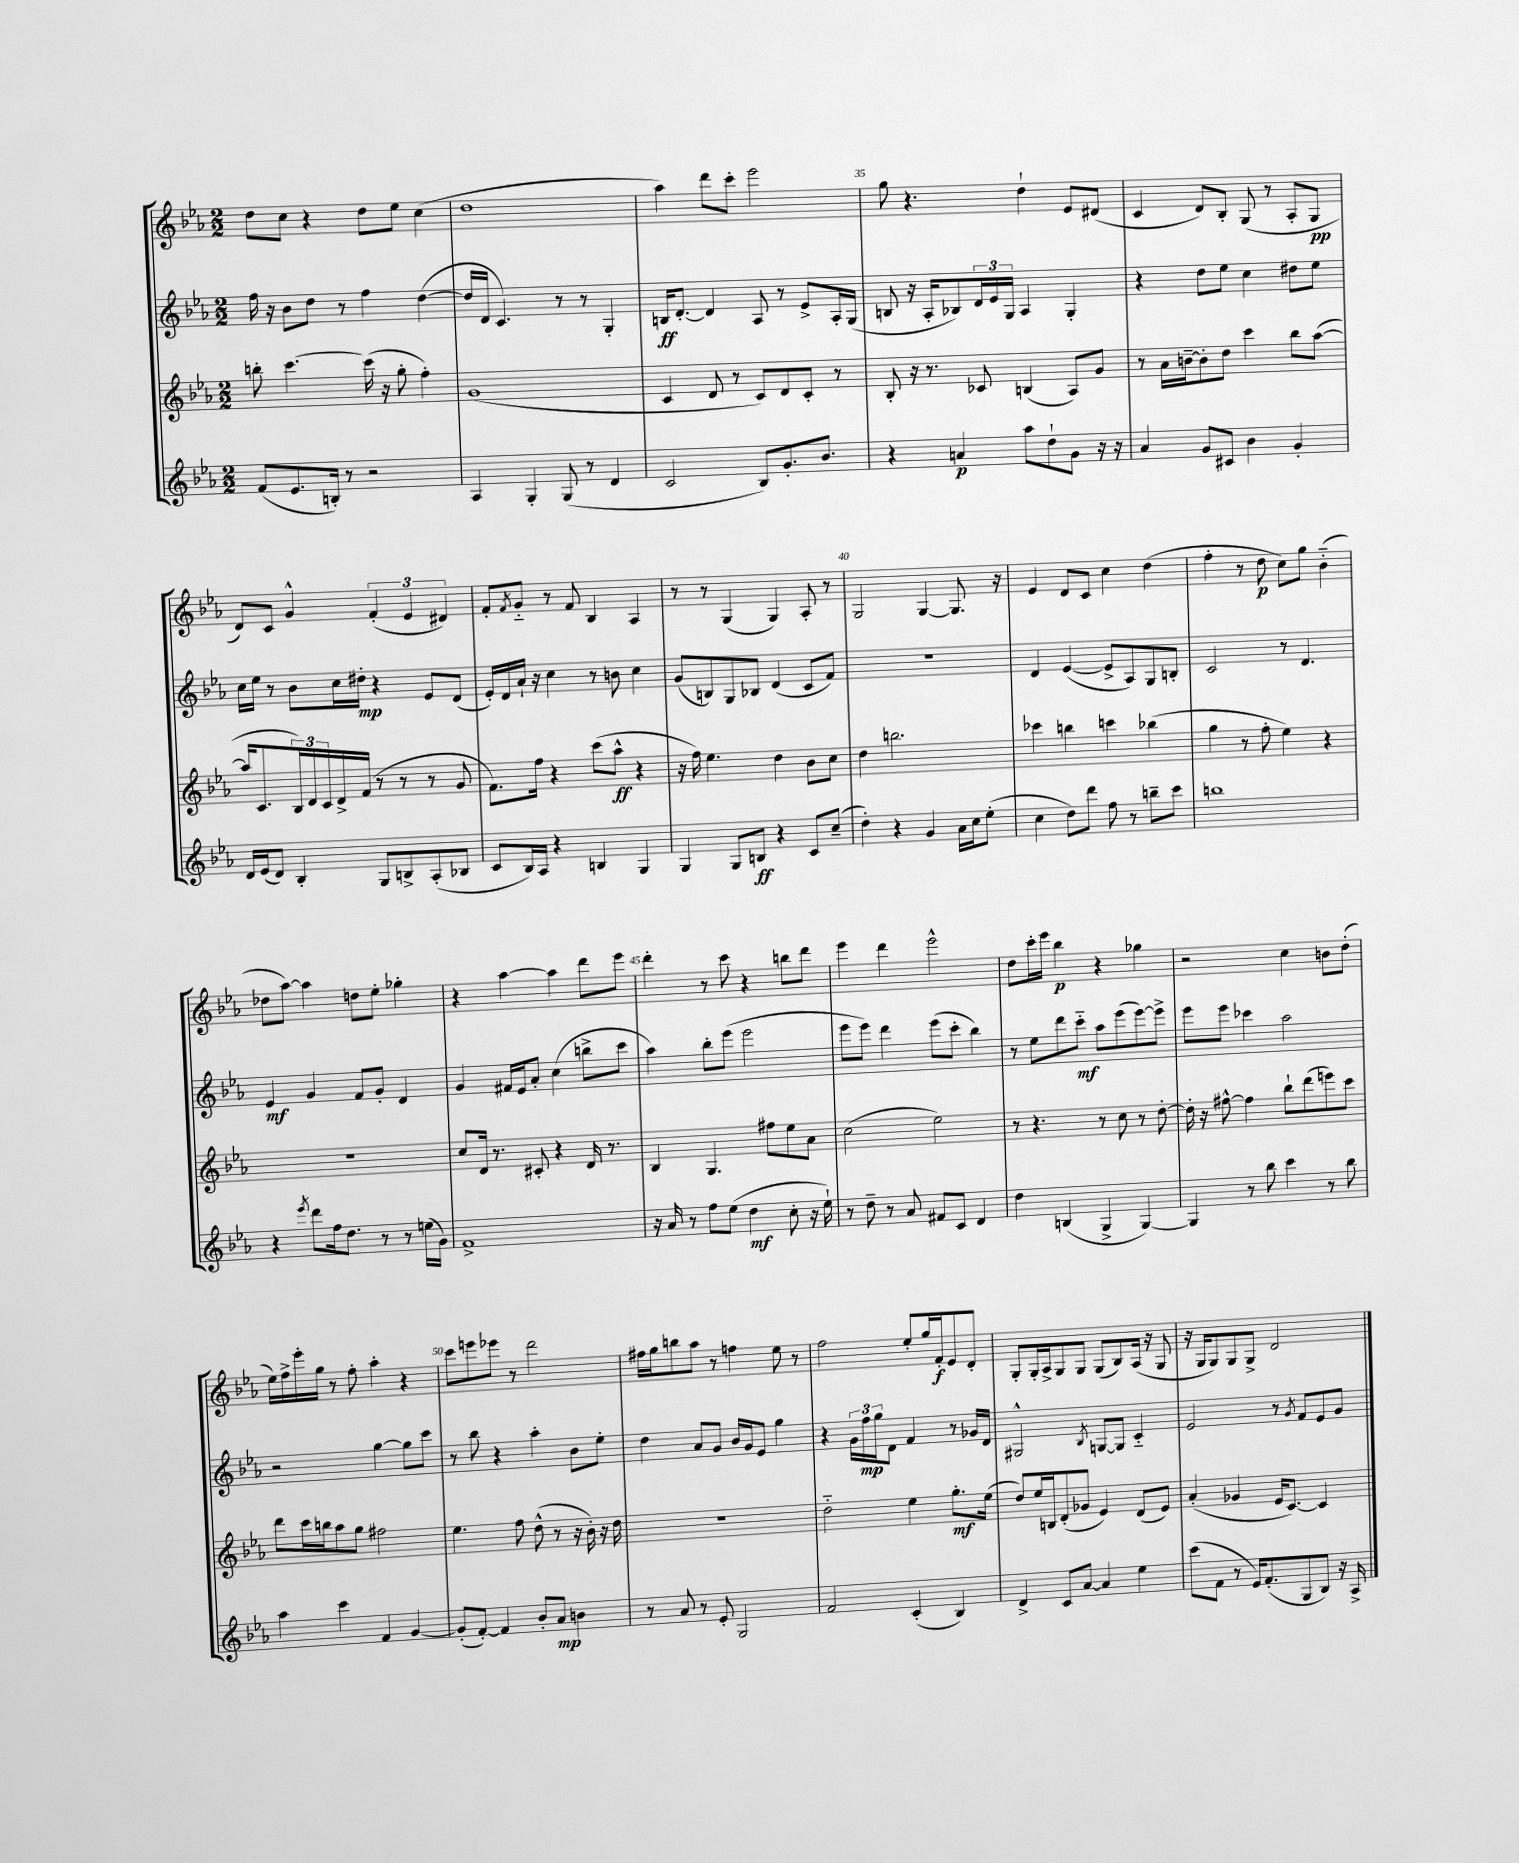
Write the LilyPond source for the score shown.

<<
\new StaffGroup <<
\new Staff = "s0" {
    \clef treble \key ees \major \numericTimeSignature \time 2/2
    d''8 c''8 r4 d''8 ees''8 c''4( |
    d''1 |
    aes''4) d'''8 c'''8-. ees'''2 |
    g''8 r4. d''4-! ees'8 dis'8( |
    c'4 d'8) bes8-. g8( r8 aes8-. g8\pp |
    d'8) c'8 g'4-^ \tuplet 3/2 { f'4-.( ees'4 dis'4) } |
    f'8-. \acciaccatura { f'8 } g'8-_ r8 f'8 bes4 aes4 |
    r8 r8 g4( g4) aes8-. r8 |
    g2 g4~ g8. r16 |
    ees'4 d'8 c'8 c''4 d''4( |
    f''4-. r8 d''8\p c''8) g''8 bes'4-_( |
    des''8 aes''8~) aes''4 d''8 ees''8-. ges''4-. |
    r4 aes''4~ aes''4 d'''8 ees'''8 |
    d'''4-. r8 c'''8 r4 b''8 d'''8 |
    ees'''4 d'''4 ees'''2-^ |
    d''8 c'''16-. ees'''16 bes''4\p r4 ges''4 |
    r2 c''4 b'8 d''8-.( |
    ees''16) f''16-> ees'''16-. g''16 r8 f''8-. aes''4-. r4 |
    c'''8 e'''8 ees'''8 r8 d'''2 |
    fis''16 g''16 b''8 aes''8 r8 f''4 ees''8 r8 |
    f''2 ees''8-. g''16 f'16-.\f ees'8 d'8-. |
    g8-. g16-. aes16-> g8 g8 g8( bes8) aes16( r16 g8 |
    r16 g16 g8) g8 g8-> d'2 \bar "|." |
}
\new Staff = "s1" {
    \clef treble \key ees \major \numericTimeSignature \time 2/2
    f''16 r16 bes'8 d''8 r8 f''4 d''4~( |
    d''16 d'16 c'4.) r8 r8 g4-. |
    b16\ff d'8.~-. d'4 aes8 r8 ees'8-> aes16-. g16( |
    b8 r16 aes16-. bes8) \tuplet 3/2 { d'16 ees'16 g16 } aes4 g4-. |
    r4 d''8 ees''8 c''4 dis''8 ees''8 |
    c''16 ees''16 r8 bes'8 c''16 dis''16-.\mp r4 ees'8 d'8( |
    ees'16-.) d'16 aes'16-! r16 c''4 r8 b'8 c''4 |
    g'8( b8) g8 bes8 d'4( c'8 f'8) |
    r1 |
    d'4 ees'4~( ees'8-> aes8) g8 b8-. |
    c'2 r8 d'4. |
    ees'4\mf g'4 f'8 g'8-. d'4 |
    g'4 fis'16 ees'16 aes'8-. c''4( b''8-> c'''8 |
    aes''4) bes''8-. ees'''8( ees'''2 |
    ees'''8 ees'''8) d'''4 ees'''8( c'''8-. bes''4) |
    r8 ees''8 d'''8 c'''8-_\mf aes''8 ees'''8( ees'''8~) ees'''8-> |
    ees'''8 ees'''8 ces'''4 aes''2 |
    r2 g''4~ g''8 c'''8 |
    r8 bes''8 r4 aes''4-. bes'8 ees''8-. |
    d''4 aes'8 g'8 bes'16 g'16 ees'8 g''4 |
    r4 \tuplet 3/2 { g'16 f''16\mp g''16 } d'8 f'4 r8 ges'16 d'16 |
    gis2-^ \acciaccatura { bes8 } g8~ g8 c'4-_ |
    ees'2 r8 \acciaccatura { g'8 } f'8 ees'8 g'8 \bar "|." |
}
\new Staff = "s2" {
    \clef treble \key ees \major \numericTimeSignature \time 2/2
    b''8-. c'''4.~ c'''16( r16 g''8-. f''4-.) |
    g'1( |
    c'4 d'8 r8 c'8) d'8 c'8-. r8 |
    bes8-. r16 r8. ces'8 b4( aes8) g'8 |
    r8 aes'16 b'16~-- b'8-. d''8 c'''4 bes''8 aes''8~( |
    aes''16 c'8. \tuplet 3/2 { bes16) d'16 c'16 } d'16-> f'16( r8 r8 r8 g'8 |
    f'8.) f''16 r4 c'''8( aes''8-^\ff r4 |
    r16 f''16) ees''4. d''4 bes'8 c''8 |
    d''4 b''2. |
    ces'''4 b''4 c'''4 bes''4( |
    g''4 r8 f''8-. ees''4) r4 |
    r1 |
    c''8 d'16 r8. cis'8-. r4 d'16 r8. |
    bes4 g4. fis''8 ees''8 aes'8 |
    c''2( ees''2) |
    r8 r4. r8 c''8 r8 d''8~-. |
    d''16-. r16 fis''8~-^ fis''4 bes''8-! d'''8( e'''8) c'''8 |
    d'''8 c'''16 b''16 aes''8 g''8 fis''2 |
    ees''4. f''8 d''8-^( r8 r16 bes'16-.) r16 d''16 |
    R1 |
    d''2-_ ees''4 g''8.-.\mf ees''16( |
    d''8) ees''16 b16 d'8-.( ges'8 ees'4) d'8( ees'8) |
    aes'4-.( ges'4 ees'16 c'8.~) c'4 \bar "|." |
}
\new Staff = "s3" {
    \clef treble \key ees \major \numericTimeSignature \time 2/2
    f'8( ees'8. b16-.) r8 r2 |
    aes4 g4-. g8( r8 d'4 |
    c'2 bes8) g'8.-. bes'8. |
    r4 a'4\p aes''8 d''8-! g'8 r16 r16 |
    aes'4 g'8 cis'8 bes'4 g'4-. |
    d'16 ees'16( d'8) bes4-. g8 b8-> aes8-.( bes8 |
    c'8 bes16) aes16 r4 b4 g4 |
    g4 g8 b8\ff r4 c'8 c''8--( |
    d''4-.) r4 g'4 aes'16 c''16 ees''8-.( |
    c''4 d''8) d'''8 f''8 r8 b''8-- c'''8 |
    b''1 |
    r4 \acciaccatura { ees'''8 } d'''8 f''16 d''8. r8 r8 e''16( g'16) |
    f'1-> |
    r16 aes'16 r8 f''8 ees''8( d''4\mf c''8-. r16 ees''16-!) |
    r8 d''8-- r8 aes'8 fis'8 c'8 d'4 |
    d''4 b4( g4-> g4~) |
    g4 r8 bes''8 c'''4 r8 bes''8 |
    aes''4 c'''4 f'4 g'4~ |
    g'8-.( f'8~-.) f'4 bes'8-. aes'8\mp b'4 |
    r8 aes'8 r8 ees'8-. g2 |
    f'2 c'4-.( bes4) |
    d'4-> c'8 aes'8~ aes'4 ees''4 |
    c'''8( f'8 r8 ees'16) f'8.-.( g8 bes8) r16 aes16-> \bar "|." |
}
>>
>>
\layout { \context { \Score currentBarNumber = #32 \override BarNumber.break-visibility = ##(#f #t #t) barNumberVisibility = #(every-nth-bar-number-visible 5) } }
